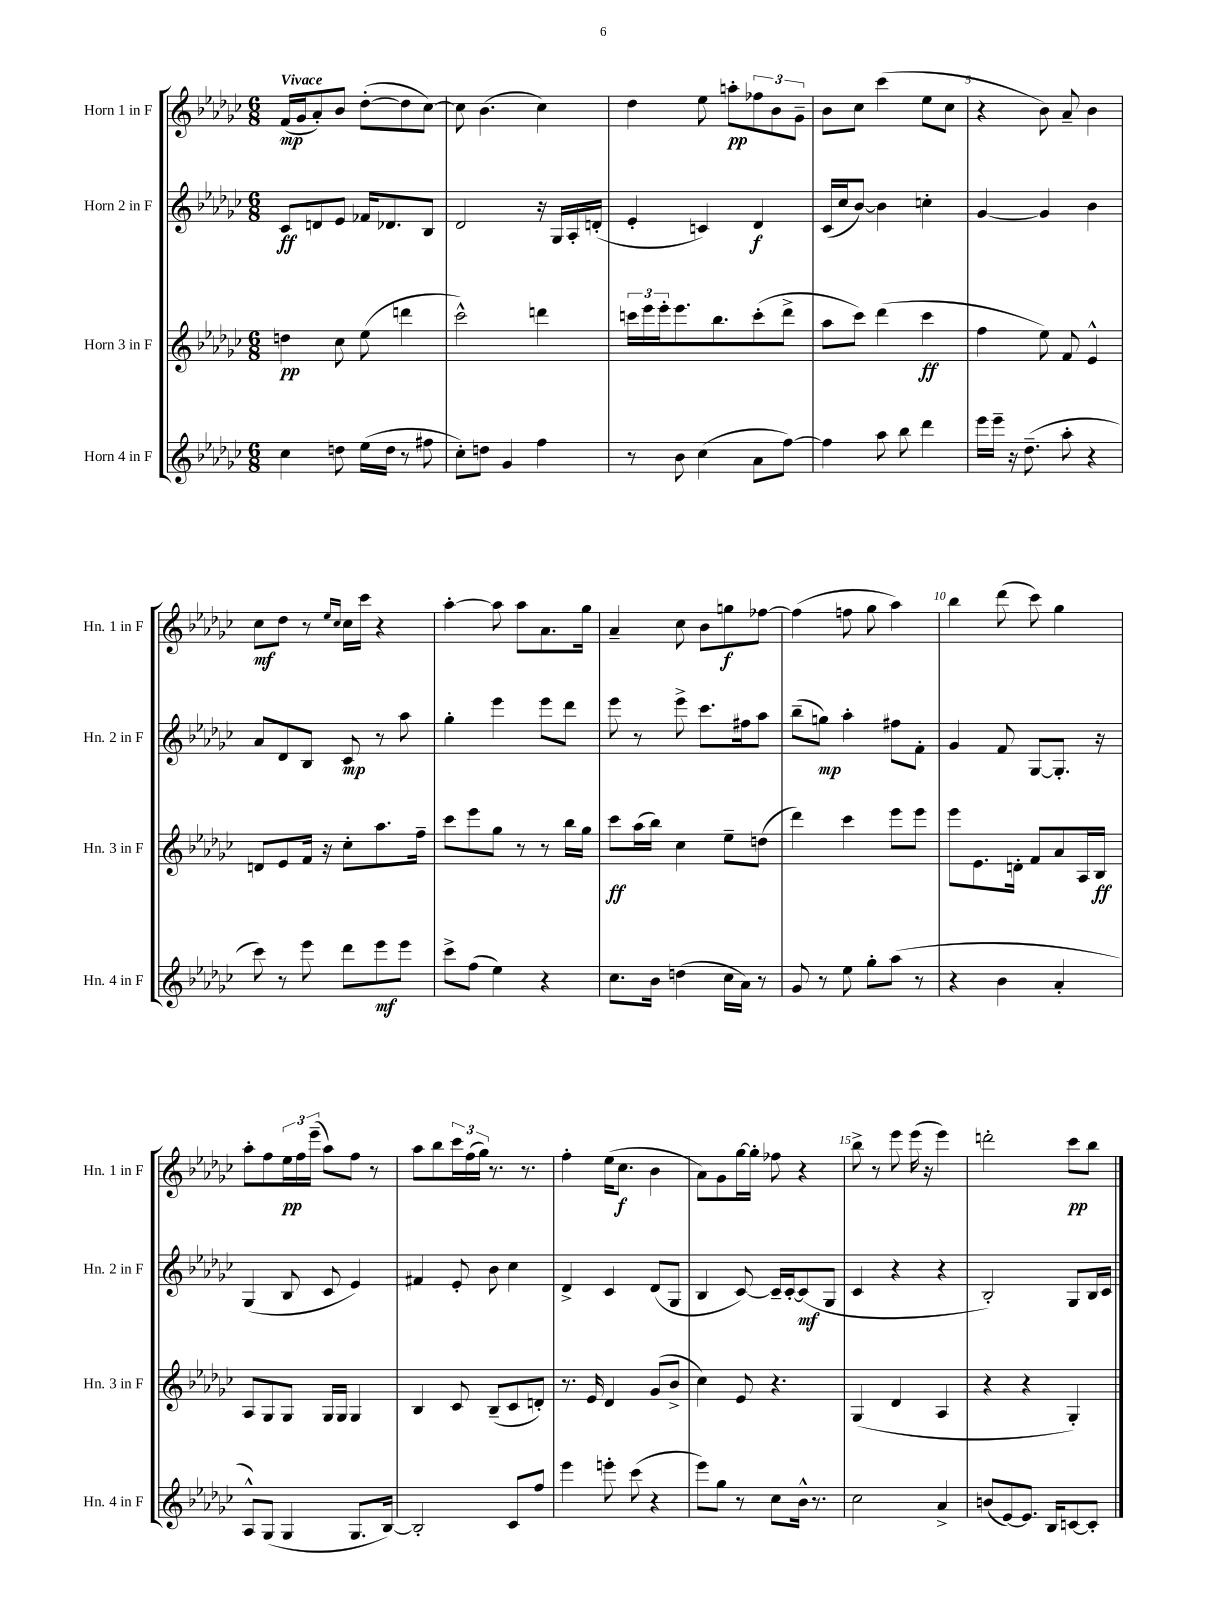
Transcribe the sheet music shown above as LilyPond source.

<<
\new StaffGroup <<
\new Staff = "s0" \with { instrumentName = "Horn 1 in F" shortInstrumentName = "Hn. 1 in F" } {
    \clef treble \key ges \major \numericTimeSignature \time 6/8 \tempo "Vivace"
    f'16\mp( ges'16 aes'8-.) bes'8 des''8~-.( des''8 ces''8~) |
    ces''8 bes'4.( ces''4) |
    des''4 ees''8 a''8-.\pp \tuplet 3/2 { fes''8 bes'8 ges'8-- } |
    bes'8 ces''8 ces'''4( ees''8 ces''8 |
    r4 bes'8) aes'8-- bes'4 |
    ces''8\mf des''8 r8 \grace { ees''16 ces''16 } ces''16 ces'''16 r4 |
    aes''4~-. aes''8 aes''8 aes'8. ges''16 |
    aes'4-- ces''8 bes'8 g''8\f fes''8~ |
    fes''4( f''8 ges''8 aes''4) |
    bes''4 des'''8( ces'''8) ges''4 |
    aes''8-. f''8 \tuplet 3/2 { ees''16\pp f''16 ees'''16--( } aes''8) f''8 r8 |
    aes''8 bes''8 \tuplet 3/2 { ces'''16 f''16( ges''16) } r8. r8. |
    f''4-. ees''16( ces''8.\f bes'4 |
    aes'8) ges'8 ges''16~ ges''16-. fes''8 r4 |
    bes''8-> r8 ees'''8 ees'''16( r16 ees'''4) |
    d'''2-. ces'''8\pp bes''8 \bar "|." |
}
\new Staff = "s1" \with { instrumentName = "Horn 2 in F" shortInstrumentName = "Hn. 2 in F" } {
    \clef treble \key ges \major \numericTimeSignature \time 6/8
    ces'8\ff d'8 ees'8 fes'16 des'8. bes8 |
    des'2 r16 ges16 aes16-. d'16-.( |
    ees'4-. c'4) des'4\f |
    ces'16( ces''16 bes'8~) bes'4 c''4-. |
    ges'4~ ges'4 bes'4 |
    aes'8 des'8 bes8 ces'8\mp r8 aes''8 |
    ges''4-. ees'''4 ees'''8 des'''8 |
    ees'''8 r8 ees'''8-> ces'''8. fis''16 aes''8 |
    bes''8--( g''8\mp) aes''4-. fis''8 f'8-. |
    ges'4 f'8 ges8~ ges8.-. r16 |
    ges4( bes8 ces'8 ees'4) |
    fis'4 ees'8-. bes'8 ces''4 |
    des'4-> ces'4 des'8( ges8 |
    bes4 ces'8~) ces'16-- ces'16~-. ces'8\mf( ges8 |
    ces'4 r4 r4 |
    bes2-.) ges8 bes16 ces'16 \bar "|." |
}
\new Staff = "s2" \with { instrumentName = "Horn 3 in F" shortInstrumentName = "Hn. 3 in F" } {
    \clef treble \key ges \major \numericTimeSignature \time 6/8
    d''4\pp ces''8 ees''8( d'''4 |
    ces'''2-^) d'''4 |
    \tuplet 3/2 { c'''16 ees'''16 ees'''16-. } ees'''8. bes''8. c'''8-.( des'''8-> |
    aes''8 ces'''8) des'''4( ces'''4\ff |
    f''4 ees''8) f'8 ees'4-^ |
    d'8 ees'8 f'16 r16 ces''8-. aes''8. f''16-- |
    ces'''8 ees'''8 ges''8 r8 r8 bes''16 ges''16 |
    ces'''8\ff aes''16( bes''16) ces''4 ees''8-- d''8( |
    des'''4) ces'''4 ees'''8 ees'''8 |
    ees'''8 ees'8. d'16-. f'8 aes'8 aes16 bes16\ff |
    aes8 ges8 ges8 ges16 ges16 ges4 |
    bes4 ces'8 bes8--( ces'8 d'8-.) |
    r8. ees'16 des'4 ges'8( bes'8-> |
    ces''4) ees'8 r4. |
    ges4( des'4 aes4 |
    r4 r4 ges4-.) \bar "|." |
}
\new Staff = "s3" \with { instrumentName = "Horn 4 in F" shortInstrumentName = "Hn. 4 in F" } {
    \clef treble \key ges \major \numericTimeSignature \time 6/8
    ces''4 d''8 ees''16( d''16 r8 fis''8 |
    ces''8-.) d''8 ges'4 f''4 |
    r8 bes'8 ces''4( aes'8 f''8~) |
    f''4 aes''8 bes''8 des'''4 |
    ees'''16 ees'''16-- r16 des''8.--( aes''8-. r4 |
    ces'''8) r8 ees'''8 des'''8 ees'''8\mf ees'''8 |
    ces'''8-> f''8( ees''4) r4 |
    ces''8. bes'16 d''4( ces''16 aes'16) r8 |
    ges'8 r8 ees''8 ges''8-. aes''8( r8 |
    r4 bes'4 aes'4-. |
    aes8-^) ges8( ges4 ges8. bes16~) |
    bes2-. ces'8 f''8 |
    ees'''4 e'''8-. ces'''8( r4 |
    ees'''8) ges''8 r8 ces''8 bes'16-^ r8. |
    ces''2 aes'4-> |
    b'8( ees'8~) ees'8. bes16 c'8~ c'8-. \bar "|." |
}
>>
>>
\layout { \context { \Score \override BarNumber.break-visibility = ##(#f #t #t) barNumberVisibility = #(every-nth-bar-number-visible 5) } }
